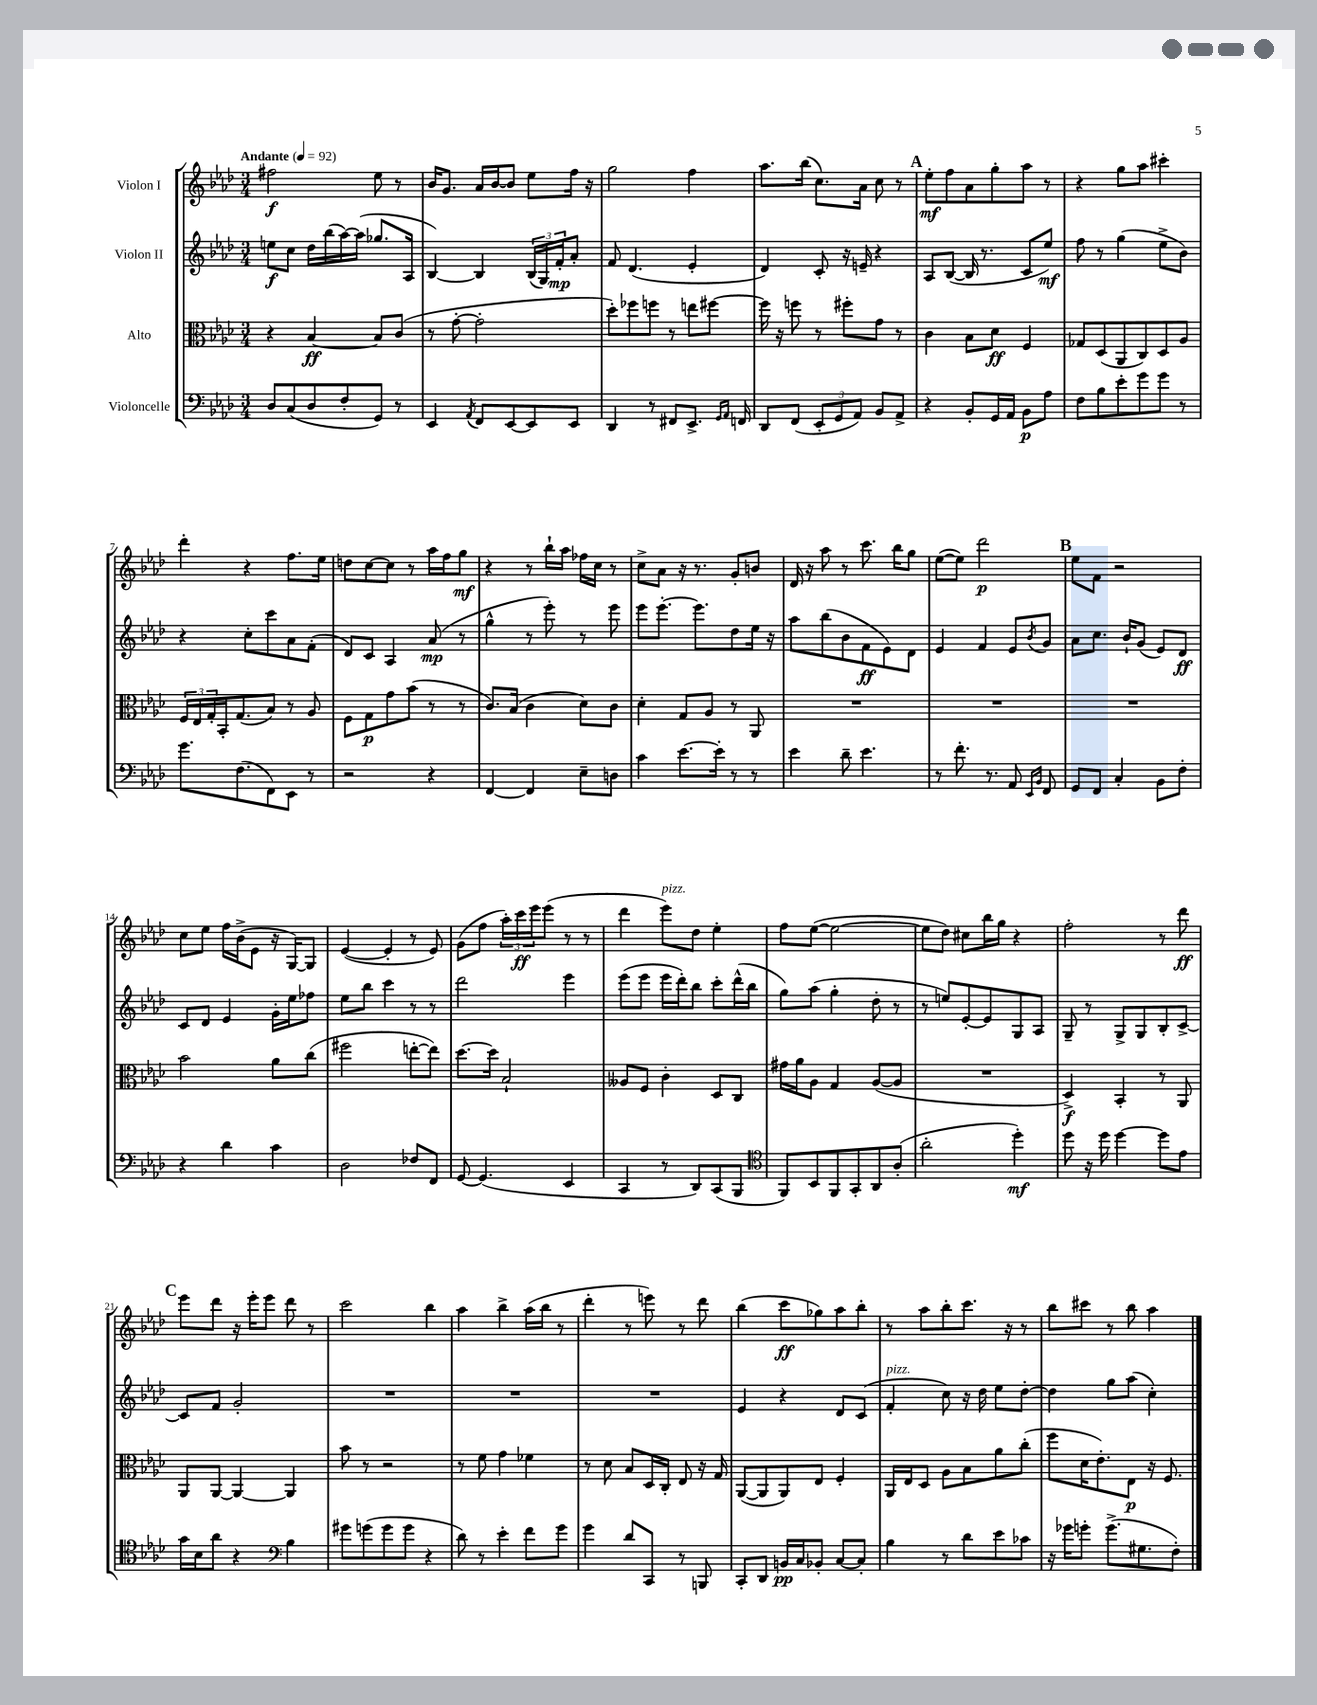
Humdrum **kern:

**kern	**kern	**kern	**kern
*staff4	*staff3	*staff2	*staff1
*clefF4	*clefC3	*clefG2	*clefG2
*k[b-e-a-d-]	*k[b-e-a-d-]	*k[b-e-a-d-]	*k[b-e-a-d-]
*M3/4	*M3/4	*M3/4	*M3/4
*MM92	*MM92	*MM92	*MM92
8D-/L	4r	8ee\L	2ff#\
(8C/	.	8cc\J	.
8D-/	[4B-/	16dd-\LL	.
.	.	(16bb-\	.
8F'/	.	[16aa-\)	.
.	.	(16aa-\]JJ	.
8GG/J)	8B-/]L	8.gg-/L	8ee-\
8r	(8c/J	.	8r
.	.	16A-/Jk	.
=	=	=	=
4EE-/	8r	[4B-/)	16b-/LK
.	.	.	8.g/J
.	[8g'\	.	.
8qAA-/	.	.	.
8FF/L	2g'\]	4B-/]	16a-/LL
.	.	.	[16b-/J
[8EE-/	.	.	8b-/]J
8EE-/]	.	(24B-/LL	8ee-\L
.	.	24G/)	.
.	.	24f'/J	.
8EE-/J	.	8a-'/J	16ff\Jk
.	.	.	16r
=	=	=	=
4DD-/	8dd-'\L)	8f/	2gg\
.	8ff-\	(4.d-/	.
8r	8ff\J	.	.
8FF#/L	8r	.	.
8.EE-^/J	8ee\L	4e-'/	4ff\
.	[8ff#\J	.	.
16qqGG/LL	.	.	.
16qqAA-/JJ	.	.	.
16FF/	.	.	.
=	=	=	=
8DD-/L	16ff#\]	4d-/)	8.aa-\L
.	16r	.	.
(8FF/J	8ff\	.	.
.	.	.	(16bb-\Jk
12EE-'/L	8r	8c'/	8.cc\L)
12GG/	.	.	.
.	8ff#'\L	16r	.
12AA-/J)	.	.	.
.	.	16e~/	16a-\Jk
8BB-/L	8g\J	4r	8cc\
8AA-^/J	8r	.	8r
=	=	=	=
4r	4c\	8A-/L	8ee-'\L
.	.	([8B-/J	8ff\
8BB-'/L	8B-\L	16B-/]	8a-\
.	.	8.r	.
16GG/L	8d-\J	.	8gg'\
16AA-/JJ	.	.	.
8BB-\L	4F/	8c/L	8aa-\J
8A-\J	.	8ee-/J)	8r
=	=	=	=
8F\L	8G-/L	8ff\	4r
8B-\	(8D-/	8r	.
8e-'\	8AA-/	(4gg\	8gg\L
8g\	8C/)	.	8aa-\J
8g\J	8D-/	8ee-^\L	4ccc#'\
8r	8A-/J	8b-\J)	.
=	=	=	=
8.g\L	24F/LL	4r	4ddd-'\
.	24E-/	.	.
.	24G'/	.	.
.	16BB-'/J	.	.
(8.F\	(8.G/	.	.
.	.	8cc'\L	4r
8FF\)	8B-/J)	8ccc\	.
8EE-\J	8r	8a-\	8.ff\L
8r	8A-/	(8f'\J	.
.	.	.	16ee-\Jk
=	=	=	=
2r	8F\L	8d-/L)	8dd\L
.	8G\	8c/J	[8cc\
.	8g\	4A-/	8cc\]J
.	(8b-\J	.	8r
4r	8r	(8a-/	16aa-\LL
.	.	.	16ff\J
.	8r	8r	8gg\J
=	=	=	=
[4FF/	8.c/L)	4gg^^\	4r
.	(16B-/Jk	.	.
4FF/]	4c\	8r	8r
.	.	8eee-'\)	16bb-`\LL
.	.	.	16aa-\JJ
8E-~\L	8d-\L)	8r	16ff-\LL
.	.	.	16cc\JJ
8D\J	8c\J	8eee-\	8r
=	=	=	=
4c\	4d-'\	8eee-\L	8cc^\L
.	.	[8.eee-'\J	8a-\J
[8.e-\L	8G/L	.	16r
.	.	8.eee-\]L	8.r
.	8A-/J	.	.
16e-'\]Jk	.	.	.
8r	8r	8dd-\	8g'/L
8r	8AA-/	16ee-\Jk	8b/J
.	.	16r	.
=	=	=	=
4e-\	2.r	8aa-\L	16d-/
.	.	.	16r
.	.	(8bb-\	8aa-\
8d-~\	.	8b-\	8r
4.e-\	.	8f\	8.ccc\
.	.	8e-\)	.
.	.	.	16bb-\LK
.	.	8d-\J	8gg\J
=	=	=	=
8r	2.r	4e-/	([8ee-\L
8.f'\	.	.	8ee-\]J)
.	.	4f/	2ddd-\
8.r	.	.	.
8AA-/	.	8e-/L	.
16qqEE-/LL	.	.	.
16qqBB-/JJ	.	8qb-/	.
8FF/	.	8g/J	.
=	=	=	=
8GG/L	2.r	8a-\L	8ee-\L
8FF/J	.	8.cc\J	8f\J
4C'/	.	.	2r
.	.	16b-`/LK	.
.	.	(8g/J	.
8BB-\L	.	8e-/L)	.
8F'\J	.	8d-/J	.
=	=	=	=
4r	2b-\	8c/L	8cc\L
.	.	8d-/J	8ee-\J
4d-\	.	4e-/	16ff\LL
.	.	.	(16b-^\J
.	.	.	8e-\J
4c\	8a-\L	16g'\LL	16r
.	.	16ee-\J	[16G/LK)
.	(8cc\J	8ff-\J	8G/]J
=	=	=	=
2D-\	2ff#\	8ee-\L	([4e-/
.	.	8bb-\J	.
.	.	4ccc\	4e-'/]
8F-/L	[8ee'\L	8r	8r
8FF/J	8ee\]J)	8r	8e-/)
=	=	=	=
[8GG/	[8.dd-\L	2ddd-\	(8g\L
(4.GG/]	.	.	8ff\J
.	16dd-\]Jk	.	.
.	2B-`/	.	24aa-'\LL)
.	.	.	24ccc\
.	.	.	24eee-\J
.	.	.	(8eee-\J
4EE-/	.	4eee-\	8r
.	.	.	8r
=	=	=	=
4CC/	8A--/L	(8eee-\L	4ddd-\
.	8F/J	8eee-\J	.
8r	4c'\	16eee-\LL	8eee-\L)
.	.	16ddd-'\J)	.
8DD-/L)	.	8bb-\J	8dd-\J
(8CC/	8D-/L	8ccc'\L	4ee-'\
8BBB-/J	8C/J	(16ddd-^^\L	.
.	.	16bb-\JJ	.
=	=	=	=
*clefC4	*	*	*
8FF/L)	16g#\LL	8gg\L)	8ff\L
.	16a-\J	.	.
8BB-/	8A-\J	(8aa-\J	([8ee-\J
8FF/	4G/	4gg'\	2ee-\_
8GG'/	.	.	.
8AA-/	([8A-/L	8dd-'\	.
(8A-'/J	8A-/]J	8r	.
=	=	=	=
2a-'\	2.r	8r	8ee-\]L
.	.	8ee/L)	8dd-\J)
.	.	[8e-'/	8cc#\L
.	.	8e-/]	16bb-\L
.	.	.	16gg\JJ
4dd-'\)	.	8G/	4r
.	.	8A-/J	.
=	=	=	=
8dd-\	4D-^/)	8G~/	2ff'\
16r	.	8r	.
16dd-\	.	.	.
[4dd-\	4BB-'/	8G^/L	.
.	.	8G/	.
8dd-\]L	8r	8B-'/	8r
8e-\J	8AA-/	[8c^/J	8ddd-\
=	=	=	=
16g\LL	8AA-/L	8c/]L	8eee-\L
16B-\J	.	.	.
8a-\J	[8AA-/J	8f/J	8ddd-\J
4r	4AA-/_	2g'/	16r
.	.	.	16eee-'\LK
.	.	.	8eee-\J
*clefF4	*	*	*
4B-\	4AA-/]	.	8ddd-\
.	.	.	8r
=	=	=	=
8g#\L	8b-\	2.r	2ccc\
(8g\	8r	.	.
8g\	2r	.	.
8g\J	.	.	.
4r	.	.	4bb-\
=	=	=	=
8d-\)	8r	2.r	4aa-\
8r	8f\	.	.
4e-'\	4g\	.	4bb-^\
8f\L	4f-\	.	(16aa-\LL
.	.	.	16bb-\JJ
8g\J	.	.	8r
=	=	=	=
4g\	8r	2.r	4ddd-'\
.	8d-\	.	.
8d-/L	8B-/L	.	8r
8CC/J	16D-/L	.	8eee\)
.	16C'/JJ	.	.
8r	8E-/	.	8r
8BBB/	16r	.	8ddd-\
.	16G/	.	.
=	=	=	=
8CC'/L	([8AA-/L	4e-/	(4bb-\
8DD-/J	8AA-/]	.	.
16BB/LL	8AA-/)	4r	8ccc\L
16C/J	.	.	.
8BB-'/J	8E-/J	.	8gg-\)
[8C/L	4F'/	8d-/L	8aa-\
8C'/]J	.	(8c/J	8bb-'\J
=	=	=	=
4B-\	16AA-/LL	4f'/	8r
.	16E-/J	.	.
.	8D-/J	.	8aa-\L
8r	8A-\L	8cc\)	8bb-'\
8d-\L	8B-\	16r	8.ccc\J
.	.	16dd-\	.
8e-\	8a-\	8ee-\L	.
.	.	.	16r
8c-\J	(8cc'\J	[8dd-'\J	8r
=	=	=	=
16r	8ff\L	4dd-\]	8bb-\L
16g-\LK	.	.	.
8g'\J	16d-\K	.	8ccc#\J
.	8.e-'\)	.	.
(8.g^\L	.	8gg\L	8r
.	8E-\J	(8aa-\J	8bb-\
8.G#\	.	.	.
.	16r	4cc'\)	4aa-\
.	8.F/	.	.
8F'\J)	.	.	.
==	==	==	==
*-	*-	*-	*-
